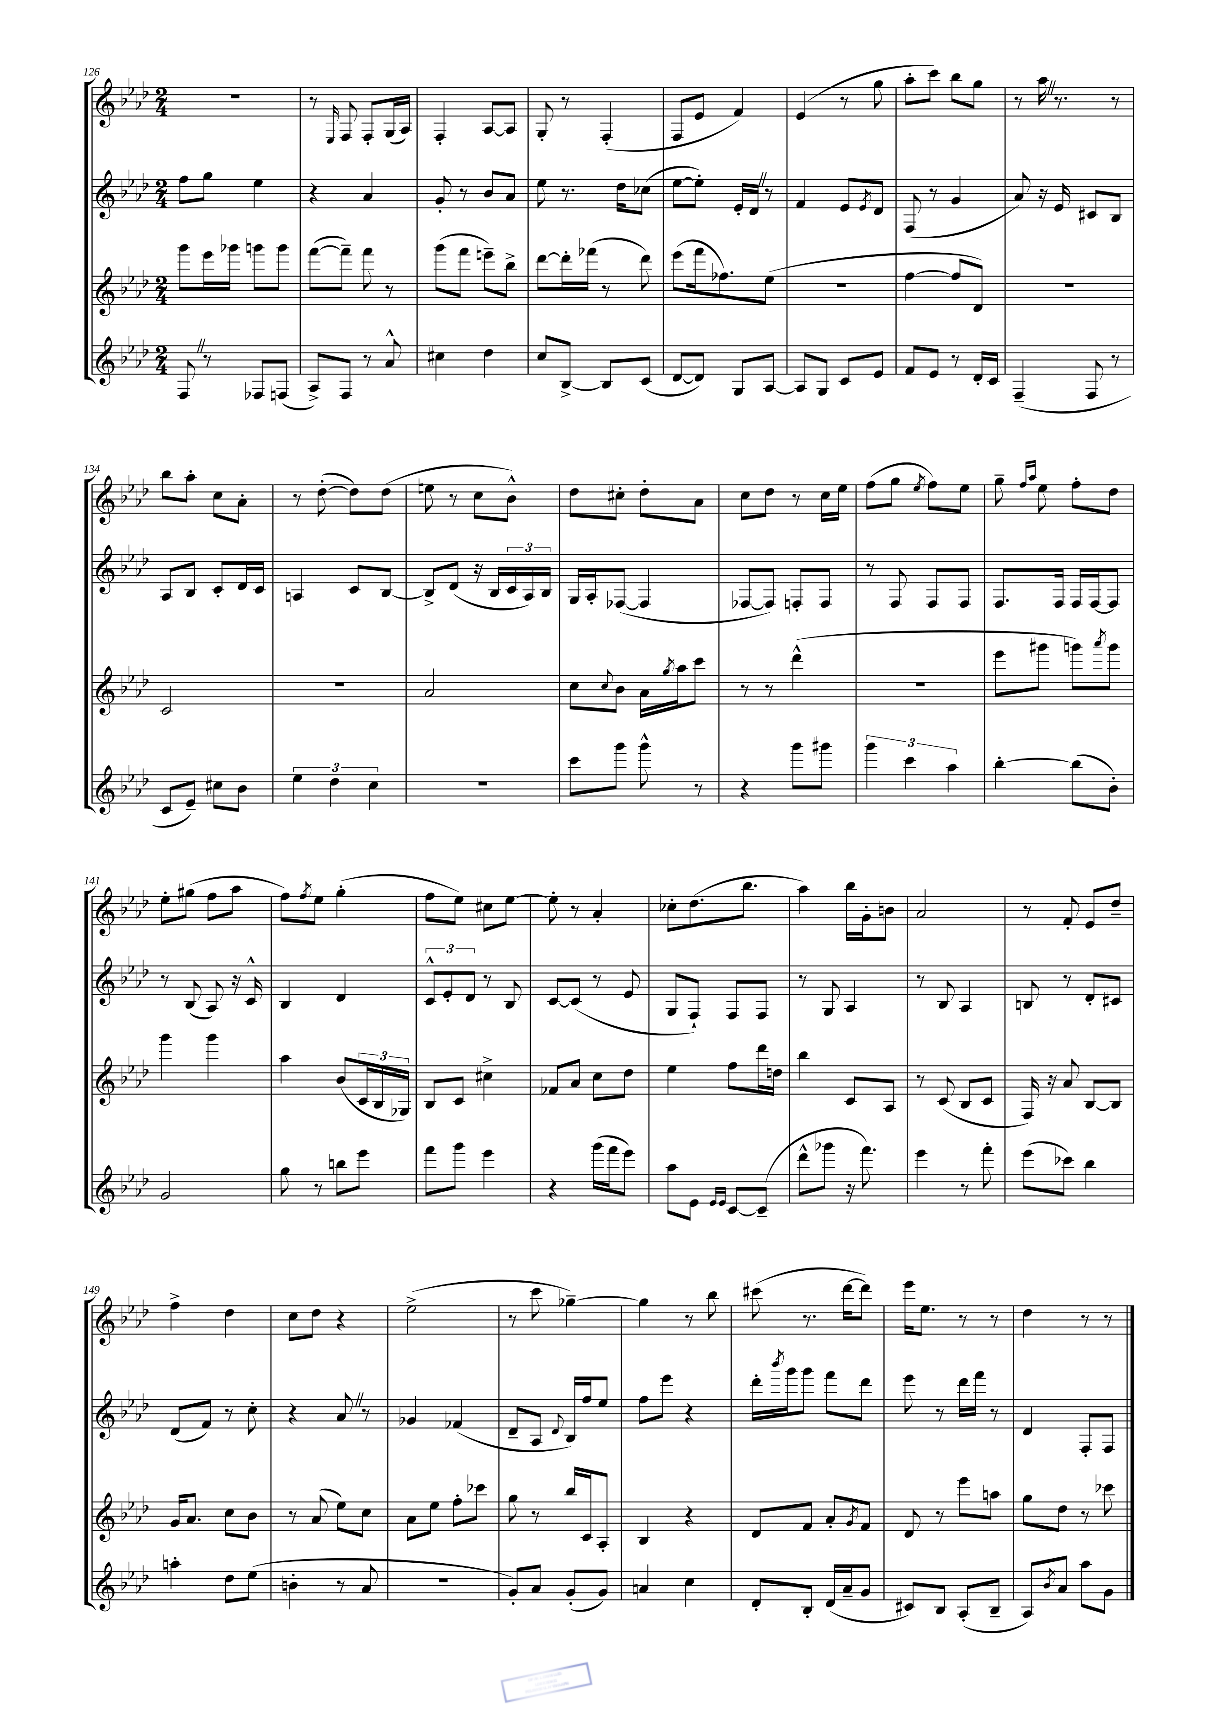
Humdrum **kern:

**kern	**kern	**kern	**kern
*staff4	*staff3	*staff2	*staff1
*clefG2	*clefG2	*clefG2	*clefG2
*k[b-e-a-d-]	*k[b-e-a-d-]	*k[b-e-a-d-]	*k[b-e-a-d-]
*M2/4	*M2/4	*M2/4	*M2/4
8F	8ggg	8ff	2r
8r	16eee-	8gg	.
.	16ggg-	.	.
8F-	8ggg	4ee-	.
(8F	8ggg	.	.
=	=	=	=
8A-^)	([8fff	4r	8r
.	.	.	16qqE-
8F	8fff~])	.	8F
8r	8fff	4a-	8F'
8a-^^	8r	.	(16G
.	.	.	16A-)
=	=	=	=
4cc#	(8ggg	8g'	4F'
.	8fff	8r	.
4dd-	8eee~)	8b-	[8A-
.	8bb-^	8a-	8A-]
=	=	=	=
8cc	[8ddd-	8ee-	8G'
[8B-^	16ddd-']	8.r	8r
.	(16fff-	.	.
8B-]	8r	.	(4F'
.	.	16dd-	.
(8c	8ddd-)	(8cc-	.
=	=	=	=
[8d-	(8eee-	[8ee-	8F
8d-])	16fff	8ee-'])	8e-
.	8.ff-)	.	.
8G	.	16e-'	4f)
.	.	16d-	.
[8A-	(8ee-	8r	.
=	=	=	=
8A-]	2r	4f	(4e-
8G	.	.	.
8c	.	8e-	8r
.	.	8qe-	.
8e-	.	8d-	8gg
=	=	=	=
8f	[4ff	(8F	8aa-'
8e-	.	8r	8ccc)
8r	8ff]	4g	8bb-
16d-'	8d-)	.	8gg
16c	.	.	.
=	=	=	=
(4F~	2r	8a-)	8r
.	.	16r	16aa-
.	.	16e-	8.r
8F	.	8c#	.
8r	.	8B-	8r
=	=	=	=
8c	2c	8A-	8bb-
8e-~)	.	8B-	8aa-'
8cc#	.	8c'	8cc
8b-	.	16d-	8a-'
.	.	16c	.
=	=	=	=
6ee-	2r	4A	8r
.	.	.	([8dd-'
6dd-	.	.	.
.	.	8c	8dd-])
6cc	.	.	.
.	.	[8B-	(8dd-
=	=	=	=
2r	2a-	8B-^]	8ee
.	.	(8d-	8r
.	.	16r	8cc
.	.	16B-	.
.	.	24c	8b-^^)
.	.	24A-)	.
.	.	24B-	.
=	=	=	=
8ccc	8cc	16G	8dd-
.	.	16A-'	.
.	8qqcc	.	.
8ggg	8b-	([8F-	8cc#'
8ggg^^	16a-	4F-]	8dd-'
.	8qgg	.	.
.	16aa-	.	.
8r	8ccc	.	8a-
=	=	=	=
4r	8r	[8F-	8cc
.	8r	8F-])	8dd-
8ggg	(4ddd-^^	8F'	8r
8ggg#	.	8F	16cc
.	.	.	16ee-
=	=	=	=
6ggg	2r	8r	(8ff
.	.	8F	8gg
6ccc	.	.	.
.	.	.	8qee-
.	.	8F	8ff)
6aa-	.	.	.
.	.	8F	8ee-
=	=	=	=
[4bb-'	8eee-	8.F	8gg~
.	.	.	16qqff
.	.	.	16qqaa-
.	8ggg#	.	8ee-
.	.	16F	.
(8bb-]	8ggg)	16F	8ff'
.	.	[16F	.
.	8qaaa-	.	.
8b-')	8ggg	8F]	8dd-
=	=	=	=
2g	4ggg	8r	8ee-'
.	.	(8B-	(8gg#
.	4ggg	8A-)	8ff
.	.	16r	8aa-
.	.	16c^^	.
=	=	=	=
8gg	4aa-	4B-	8ff)
.	.	.	8qff
8r	.	.	8ee-
8bb	(8b-	4d-	(4gg'
8eee-	24c	.	.
.	24B-	.	.
.	24G-)	.	.
=	=	=	=
8fff	8B-	12c^^	8ff
.	.	12e-'	.
8ggg	8c	.	8ee-)
.	.	12d-	.
4eee-	4cc#^	8r	8cc#
.	.	8B-	[8ee-
=	=	=	=
4r	8f-	[8c	8ee-']
.	8a-	(8c]	8r
(16ggg	8cc	8r	4a-'
16fff	.	.	.
8eee-)	8dd-	8e-	.
=	=	=	=
8aa-	4ee-	8G	8cc-'
8e-	.	8F`)	(8.dd-
16qqe-	.	.	.
16qqe-	.	.	.
[8c	8ff	8F	.
.	.	.	8.bb-
(8c~]	16ddd-	8F	.
.	16dd	.	.
=	=	=	=
8ddd-^^	4bb-	8r	4aa-)
8ggg-	.	8G	.
16r	8c	4A-	16bb-
8.fff)	.	.	16g'
.	8A-	.	8b
=	=	=	=
4eee-	8r	8r	2a-
.	(8c	8B-	.
8r	8B-	4A-	.
8fff'	8c	.	.
=	=	=	=
(8eee-	16F)	8B	8r
.	16r	.	.
8ccc-)	8a-	8r	8f'
4bb-	[8B-	8d-'	8e-
.	8B-]	8c#	8dd-~
=	=	=	=
4aa'	16g	(8d-	4ff^
.	8.a-	.	.
.	.	8f)	.
8dd-	8cc	8r	4dd-
(8ee-	8b-	8cc'	.
=	=	=	=
4b'	8r	4r	8cc
.	(8a-	.	8dd-
8r	8ee-)	8a-	4r
8a-	8cc	8r	.
=	=	=	=
2r	8a-	4g-	(2ee-^
.	8ee-	.	.
.	8ff'	(4f-	.
.	8ccc-	.	.
=	=	=	=
8g')	8gg	8d-~	8r
8a-	8r	8A-	8ccc
.	.	8qqd-	.
(8g'	16bb-	16B-)	[4gg-~)
.	16c	16ff	.
8g)	8A-'	8ee-	.
=	=	=	=
4a	4B-	8ff	4gg-]
.	.	8eee-	.
4cc	4r	4r	8r
.	.	.	8bb-
=	=	=	=
8d-'	8d-	16ddd-'	(8ccc#
.	.	8qbbb-	.
.	.	16ggg	.
8B-'	8f	8ggg	8.r
(16d-	8a-'	8fff	.
16a-~	.	.	[16ddd-
.	8qg	.	.
8g	8f	8ddd-	8ddd-])
=	=	=	=
8c#)	8d-	8eee-	16eee-
.	.	.	8.ee-
8B-	8r	8r	.
(8A-'	8eee-	16ddd-	8r
.	.	16fff	.
8B-~	8aa	8r	8r
=	=	=	=
8A-)	8gg	4d-	4dd-
8qb-	.	.	.
8a-	8dd-	.	.
8aa-	8r	8F'	8r
8g	8ccc-	8F	8r
==	==	==	==
*-	*-	*-	*-
